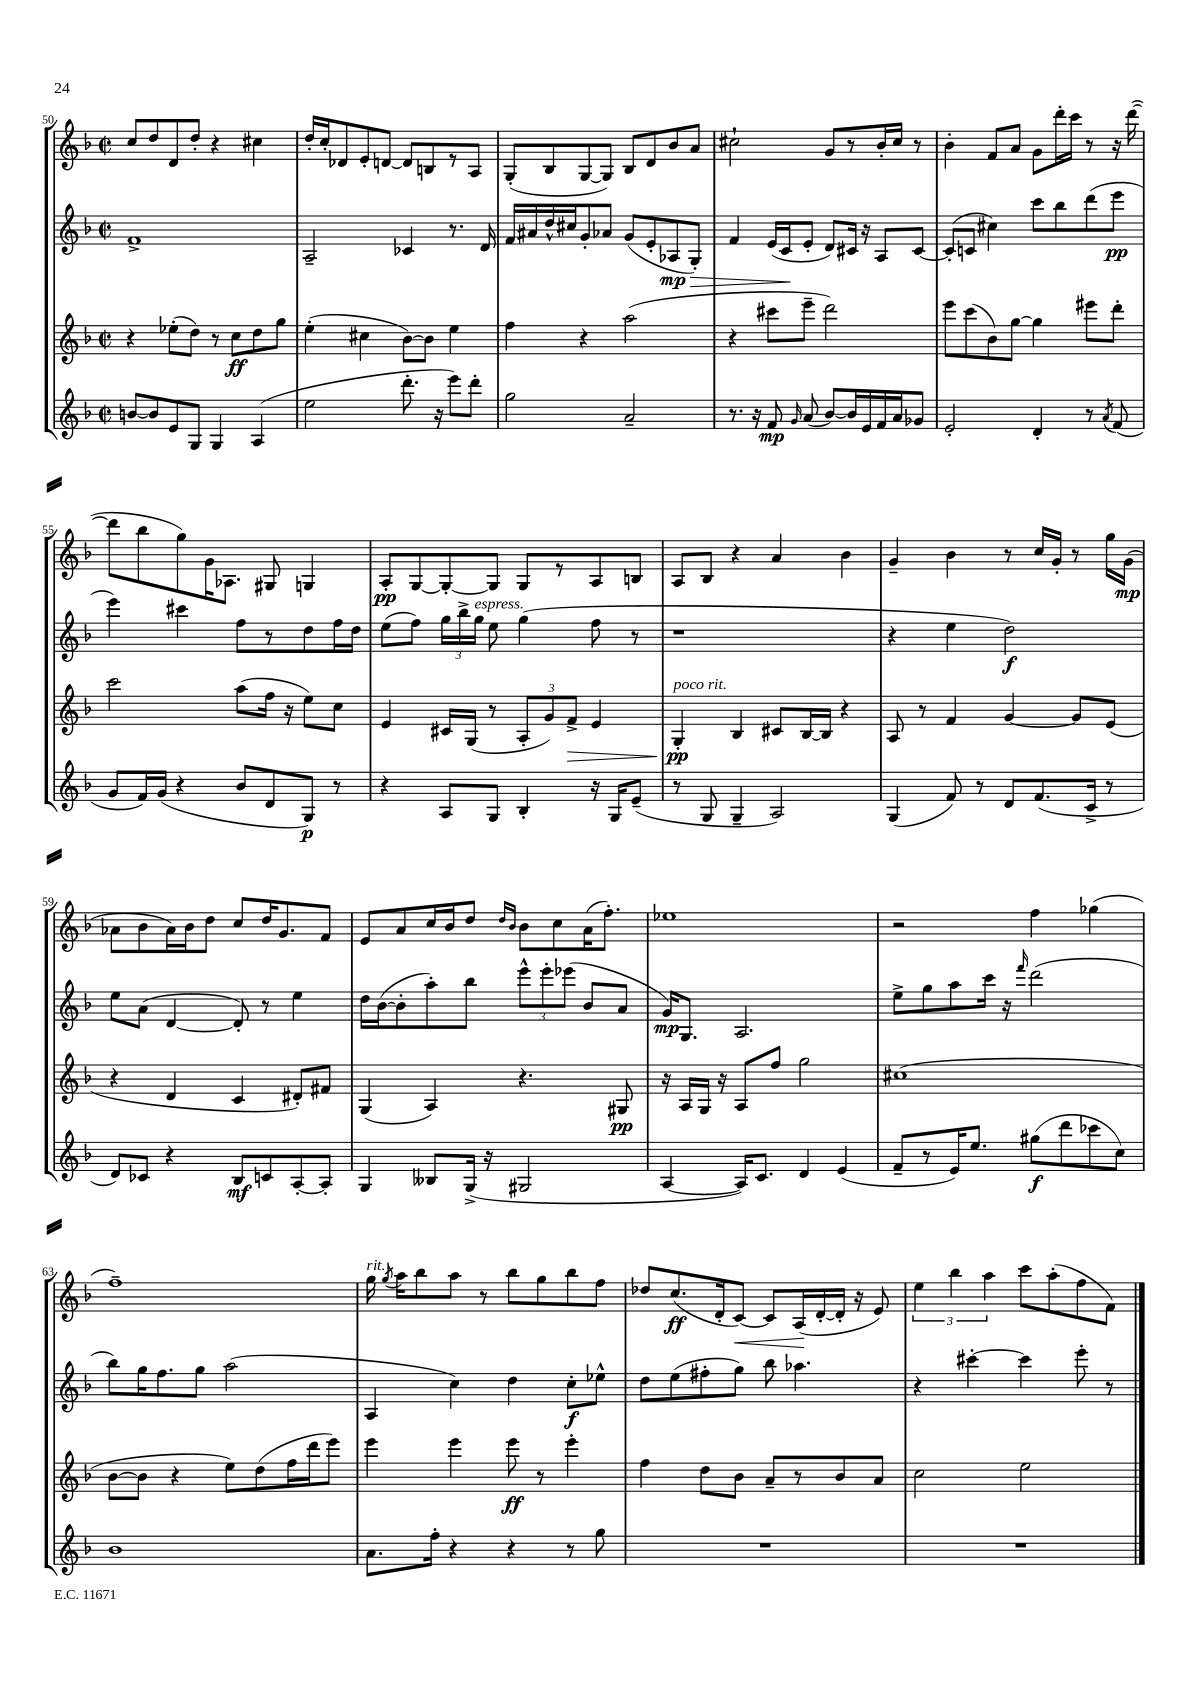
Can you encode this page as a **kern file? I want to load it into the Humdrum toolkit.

**kern	**kern	**kern	**kern
*staff4	*staff3	*staff2	*staff1
*clefG2	*clefG2	*clefG2	*clefG2
*k[b-]	*k[b-]	*k[b-]	*k[b-]
*M2/2	*M2/2	*M2/2	*M2/2
*met(c|)	*met(c|)	*met(c|)	*met(c|)
[8b	4r	1f^	8cc
8b]	.	.	8dd
8e	(8ee-'	.	8d
8G	8dd)	.	8dd'
4G	8r	.	4r
.	8cc	.	.
(4A	8dd	.	4cc#
.	8gg	.	.
=	=	=	=
2ee	(4ee'	2A~	16dd'
.	.	.	16cc'
.	.	.	8d-
.	4cc#	.	8e'
.	.	.	[8d
8.ddd'	[8b-)	4c-	8d]
.	8b-]	.	8B
16r	.	.	.
8eee)	4ee	8.r	8r
8ddd'	.	.	8A
.	.	16d	.
=	=	=	=
2gg	4ff	16f	(8G'
.	.	16a#	.
.	.	16dd^^	8B-
.	.	16cc#	.
.	4r	8g'	[8G
.	.	8a-	8G])
2a~	(2aa	(8g	8B-
.	.	8e'	8d
.	.	8A-	8b-
.	.	8G')	8a
=	=	=	=
8.r	4r	4f	2cc#`
16r	.	.	.
8f	8ccc#	(16e	.
.	.	16c	.
16qqg	.	.	.
(8a	8eee~	8e'	.
[8b-)	2ddd)	8d)	8g
16b-]	.	16c#	8r
16e	.	16r	.
16f	.	8A	16b-'
16a	.	.	16cc#
8g-	.	[8c#	8r
=	=	=	=
2e'	8eee	(8c#']	4b-'
.	(8ccc	8c	.
.	8b-)	4cc#)	8f
.	[8gg	.	8a
4d'	4gg]	8ccc	8g
.	.	8bb-	16ddd'
.	.	.	16ccc
8r	8eee#	(8ddd	8r
8qa	.	.	.
(8f	8ddd'	8eee	16r
.	.	.	([16ddd
=	=	=	=
8g	2ccc	4eee)	8ddd]
16f)	.	.	8bb-
(16g	.	.	.
4r	.	4ccc#	8gg)
.	.	.	16g
.	.	.	8.A-
8b-	(8aa	8ff	.
8d	16ff	8r	8G#
.	16r	.	.
8G)	8ee)	8dd	4G
8r	8cc	16ff	.
.	.	16dd	.
=	=	=	=
4r	4e	(8ee	8A'
.	.	8ff)	[8G
8A	16c#	24gg	8G'_
.	.	24bb-^	.
.	(16G	.	.
.	.	24gg	.
8G	8r	8ee	8G]
4B-'	12A'	(4gg	8G
.	12g)	.	.
.	.	.	8r
.	12f^	.	.
16r	4e	8ff	8A
16G	.	.	.
(8e~	.	8r	8B
=	=	=	=
8r	4G'	1r	8A
8G	.	.	8B-
4G~	4B-	.	4r
2A)	8c#	.	4a
.	[16B-	.	.
.	16B-]	.	.
.	4r	.	4b-
=	=	=	=
(4G	8A	4r	4g~
.	8r	.	.
8f)	4f	4ee	4b-
8r	.	.	.
8d	[4g	2dd)	8r
(8.f	.	.	16cc
.	.	.	16g'
.	8g]	.	8r
16c^	.	.	.
8r	(8e	.	16gg
.	.	.	(16g
=	=	=	=
8d)	4r	8ee	8a-
8c-	.	(8a	8b-
4r	4d	[4d	16a-)
.	.	.	16b-
.	.	.	8dd
8B-	4c	8d'])	8cc
8c	.	8r	16dd
.	.	.	8.g
[8A'	8d#')	4ee	.
8A']	8f#	.	8f
=	=	=	=
4G	(4G	16dd	8e
.	.	([16b-	.
.	.	8b-']	8a
8B--	4A)	8aa')	16cc
.	.	.	16b-
(16G^	.	8bb-	8dd
16r	.	.	.
.	.	.	16qqdd
.	.	.	16qqb-
2G#	4.r	12eee^^	8b-
.	.	12eee'	.
.	.	.	8cc
.	.	(12eee-	.
.	.	8b-	(16a
.	.	.	8.ff')
.	8G#	8a	.
=	=	=	=
[4A	16r	16g)	1ee-
.	16A	8.G	.
.	16G	.	.
.	16r	.	.
16A])	8A	2.A	.
8.c	.	.	.
.	8ff	.	.
4d	2gg	.	.
(4e	.	.	.
=	=	=	=
8f~	(1cc#	8ee^	2r
8r	.	8gg	.
16e)	.	8aa	.
8.ee	.	.	.
.	.	16ccc	.
.	.	16r	.
.	.	16qqfff	.
(8gg#	.	(2ddd	4ff
8ddd	.	.	.
8ccc-	.	.	(4gg-
8cc)	.	.	.
=	=	=	=
1b-	[8b-	8bb-)	1ff~)
.	8b-]	16gg	.
.	.	8.ff	.
.	4r	.	.
.	.	8gg	.
.	8ee)	(2aa	.
.	(8dd	.	.
.	16ff	.	.
.	16ddd	.	.
.	8eee)	.	.
=	=	=	=
8.a	4eee	4A	16gg
.	.	.	8qgg
.	.	.	16aa
.	.	.	8bb-
16ff'	.	.	.
4r	4eee	4cc)	8aa
.	.	.	8r
4r	8eee	4dd	8bb-
.	8r	.	8gg
8r	4eee'	8cc'	8bb-
8gg	.	8ee-^^	8ff
=	=	=	=
1r	4ff	8dd	8dd-
.	.	(8ee	(8.cc
.	8dd	8ff#'	.
.	.	.	16d'
.	8b-	8gg)	[8c)
.	8a~	8bb-	8c]
.	8r	4.aa-	(16A
.	.	.	[16d'
.	8b-	.	16d']
.	.	.	16r
.	8a	.	8e)
=	=	=	=
1r	2cc	4r	6ee
.	.	.	6bb-
.	.	[4ccc#'	.
.	.	.	6aa
.	2ee	4ccc#]	8ccc
.	.	.	(8aa'
.	.	8eee'	8ff
.	.	8r	8f)
==	==	==	==
*-	*-	*-	*-
